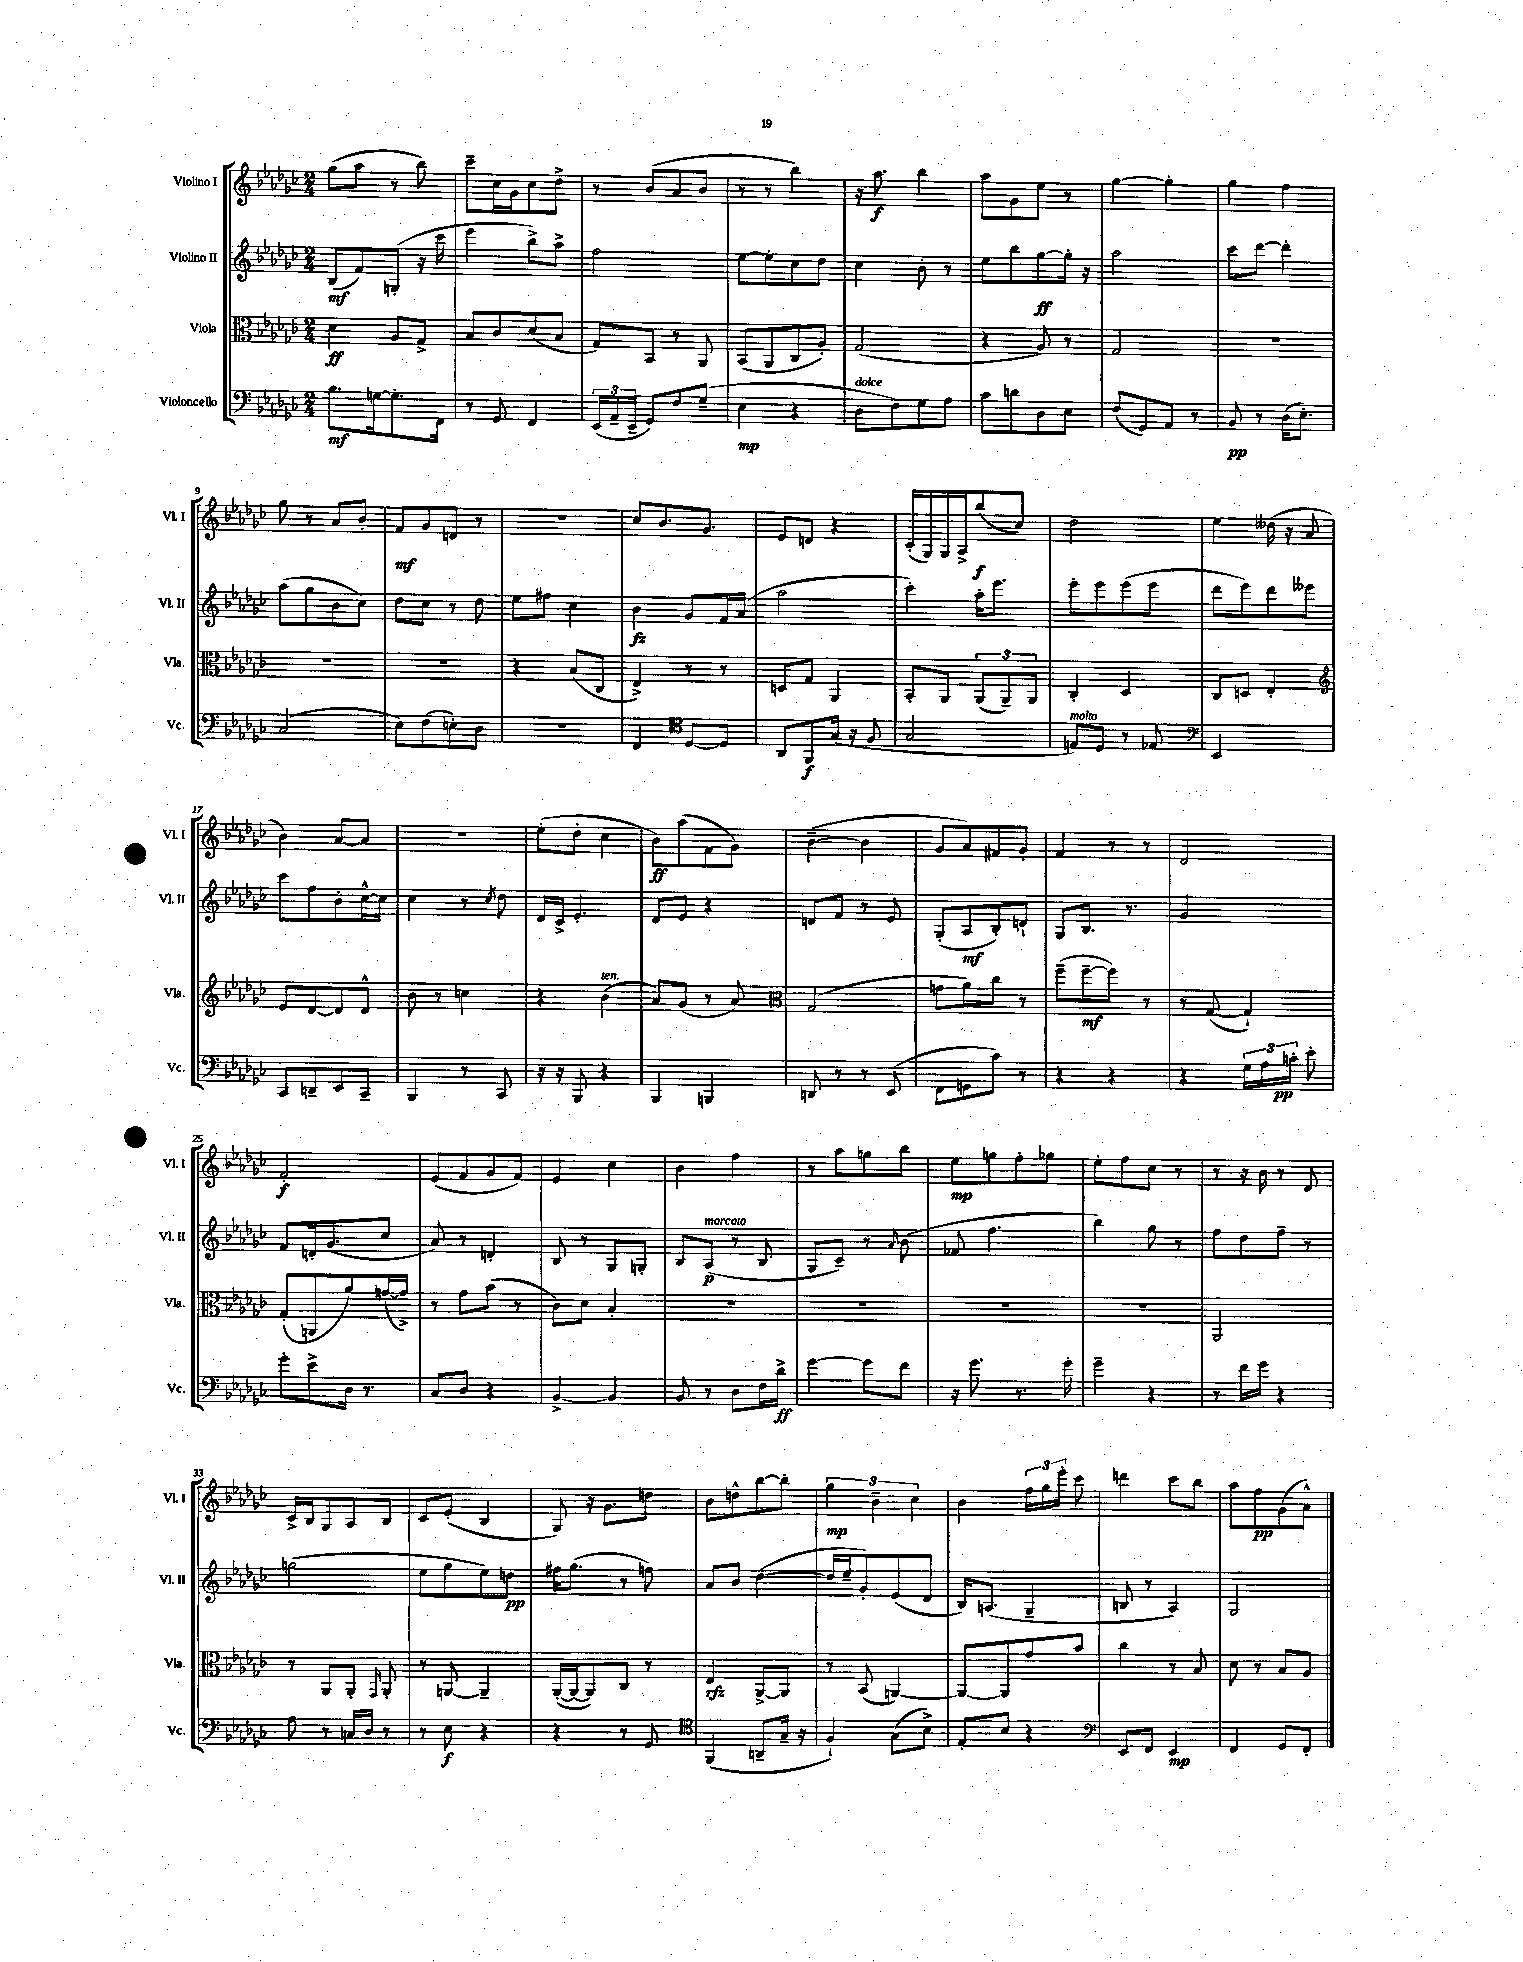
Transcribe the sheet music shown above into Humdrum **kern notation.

**kern	**kern	**kern	**kern
*staff4	*staff3	*staff2	*staff1
*clefF4	*clefC3	*clefG2	*clefG2
*k[b-e-a-d-g-c-]	*k[b-e-a-d-g-c-]	*k[b-e-a-d-g-c-]	*k[b-e-a-d-g-c-]
*M2/4	*M2/4	*M2/4	*M2/4
8.B-	4d-	(8B-	(8gg-
.	.	8f)	8aa-
[16G	.	.	.
8.G']	8A-	(8G'	8r
.	8G-^	16r	8bb-)
16FF	.	16ccc-	.
=	=	=	=
8r	8B-	4eee-	8ccc-~
8GG-	8c-	.	16cc-
.	.	.	16g-
4FF	(8d-	8bb-^)	8cc-
.	8B-	8aa-^	8dd-^
=	=	=	=
(24EE-	8G-)	2ff	8r
24AA-~	.	.	.
24EE-~	.	.	.
8GG-)	8BB-	.	(8b-
8F	8r	.	8a-
(8G-~	8AA-	.	8b-
=	=	=	=
4E-	(8BB-	[8ee-	8r
.	8AA-	8ee-']	8r
4r	8C-	8cc-	4bb-)
.	8A-')	8dd-	.
=	=	=	=
8D-	(2G-	4cc-	16r
.	.	.	8.aa-
8F)	.	.	.
8G-	.	8b-'	4bb-
8A-	.	8r	.
=	=	=	=
8c-	4r	8ee-	8aa-
8d	.	8bb-	8g-
8D-	8A-)	[8gg-	8ee-
8E-	8r	16gg-']	8r
.	.	16r	.
=	=	=	=
(8F	2G-	2aa-	[4gg-
8GG-)	.	.	.
8AA-	.	.	4gg-']
8r	.	.	.
=	=	=	=
8BB-	2r	8ccc-	4gg-
8r	.	[8ddd-	.
(16D-	.	4ddd-']	4ff
8.E-')	.	.	.
=	=	=	=
(2C-	2r	(8aa-	8gg-
.	.	8gg-	8r
.	.	8b-	8a-
.	.	8cc-)	8b-'
=	=	=	=
8E-)	2r	8dd-	8f
(8F	.	8cc-	8g-
8E')	.	8r	8d
8D-	.	8dd-	8r
=	=	=	=
2r	4r	8ee-	2r
.	.	8ff#	.
.	(8B-	4cc-	.
.	8C-	.	.
=	=	=	=
4FF	4E-^)	4b-	8cc-
.	.	.	8.b-
*clefC4	*	*	*
[8D-	8r	8g-	.
.	.	.	8.g-
8D-]	8r	16f	.
.	.	(16a-	.
=	=	=	=
8AA-	8D	2aa-	8e-
8FF	8G-	.	8d
(16G-	4AA-	.	4r
16r	.	.	.
8F	.	.	.
=	=	=	=
2G-	8BB-'	4ccc-')	(16c-'
.	.	.	16G-)
.	8AA-	.	16G-
.	.	.	16A-^
.	(12AA-	16aa-'	(8bb-
.	.	8.eee-	.
.	12AA-~)	.	.
.	.	.	8cc-)
.	12AA-	.	.
=	=	=	=
8E)	4C-'	8eee-'	2dd-
8D-	.	8eee-	.
8r	4D-	(8eee-	.
8E-	.	8eee-	.
=	=	=	=
*clefF4	*	*	*
2EE-	8C-	8ddd-	4ee-
.	8D	8eee-)	.
.	4E-'	8ddd-	(16dd--
.	.	.	16r
.	.	8eee--	8a-
=	=	=	=
*	*clefG2	*	*
8CC-	8e-	8ccc-	4b-)
8DD~	[8d-	8ff	.
8EE-	8d-]	8b-'	[8a-
8CC-~	8d-^^	[16cc-^^	8a-]
.	.	16cc-]	.
=	=	=	=
4BBB-	8b-	4cc-	2r
.	8r	.	.
8r	4cc	8r	.
.	.	8qcc-	.
8CC-	.	8dd-	.
=	=	=	=
16r	4r	16d-	(8ee-'
16r	.	16c-^	.
8BBB-	.	4.e-'	8dd-'
4r	(4b-	.	4cc-
=	=	=	=
4BBB-	8a-)	8d-	8b-)
.	(8g-	8e-	(8aa-
4BBB	8r	4r	8f
.	8a-)	.	8g-)
=	=	=	=
*	*clefC3	*	*
8DD	(2G-	8d	([4b-~
8r	.	8f	.
8r	.	8r	4b-]
(8EE-	.	8e-	.
=	=	=	=
8FF	8g	(8G-'	8g-
8GG	8a-)	8A-	8a-)
8c-)	8cc-	8B-')	8f#
8r	8r	8d`	8g-'
=	=	=	=
4r	(8ff~	8G-	4f
.	[8ff~	8.B-	.
4r	8ff])	.	8r
.	.	8.r	.
.	8r	.	8r
=	=	=	=
4r	8r	2g-	2d-
.	([8G-	.	.
24G-	4G-`])	.	.
24A-	.	.	.
24c'	.	.	.
8e-'	.	.	.
=	=	=	=
8g-'	(8G-'	8f	2f'
8e-^	8AA	16d'	.
.	.	(8.g-	.
16D-	8a-)	.	.
8.r	.	.	.
.	([16g	8cc-	.
.	16g^])	.	.
=	=	=	=
8C-	8r	8a-)	(8e-
8D-	8g-	8r	8f
4r	(8b-	4d'	8g-
.	8r	.	8f)
=	=	=	=
[4BB-^	8c-)	8B-	4e-
.	8d-	8r	.
4BB-]	4B-'	8G-	4cc-
.	.	8G'	.
=	=	=	=
8BB-	2r	8B-	4b-
8r	.	(8A-	.
8D-	.	8r	4ff
16F	.	8B-	.
16d-^	.	.	.
=	=	=	=
[4g-	2r	8G-	8r
.	.	8c-~)	8aa-
8g-]	.	8r	8gg
.	.	16qqa-	.
8f	.	(8b-	8bb-
=	=	=	=
16r	2r	8f-	8ee-
8.g-	.	.	.
.	.	4.ff	8gg
8.r	.	.	8ff'
.	.	.	8gg-
16g-'	.	.	.
=	=	=	=
4g-~	2r	4bb-)	8ee-'
.	.	.	8ff
4r	.	8gg-	8cc-
.	.	8r	8r
=	=	=	=
8r	2AA-	8ff	8r
16f	.	8dd-	16r
16g-	.	.	16b-
4r	.	8ff~	8r
.	.	8r	8d-
=	=	=	=
8A-	8r	(2gg	16c-^
.	.	.	16B-
8r	8AA-	.	8G-
16C	8AA-'	.	8A-
16D-	.	.	.
.	16qqGG-	.	.
8r	8AA-'	.	8B-
=	=	=	=
8r	8r	8ee-	8c-
8E-	[8AA	8gg-	(8e-'
4r	4AA~]	8ee-)	4B-
.	.	8dd	.
=	=	=	=
4r	([16AA-'	16ff#	8G-)
.	16AA-_	(8.gg-	.
.	8AA-])	.	16r
.	.	.	8.g-
8r	8C-	8r	.
8GG-	8r	8ff)	8dd
=	=	=	=
*clefC4	*	*	*
(4FF	4E-	8a-	8b-
.	.	8b-	8dd^^
8AA~	[8AA-^	([4dd-	[8bb-
16G-~	8AA-]	.	8bb-']
16r	.	.	.
=	=	=	=
4F`)	8r	16dd-]	6gg-
.	.	16ee-~	.
.	(8BB-	8g-')	.
.	.	.	6b-~
(8G-	[4AA)	(8e-	.
.	.	.	6cc-
8B-^)	.	8d-	.
=	=	=	=
8E-'	8AA_	16B-)	4b-
.	.	(8.A	.
8B-	8AA]	.	.
4r	8g-	4G-~	24ff
.	.	.	24gg-
.	.	.	24eee-'
.	8b-	.	8ccc-
=	=	=	=
*clefF4	*	*	*
8EE-	4cc-	8B	4ddd
8FF	.	8r	.
4EE-	8r	4A-)	8ccc-
.	8B-	.	8bb-
=	=	=	=
4FF	8d-	2G-	8aa-
.	8r	.	8ff
8GG-	8B-	.	(8g-
8FF'	8A-	.	8a-^^)
==	==	==	==
*-	*-	*-	*-
